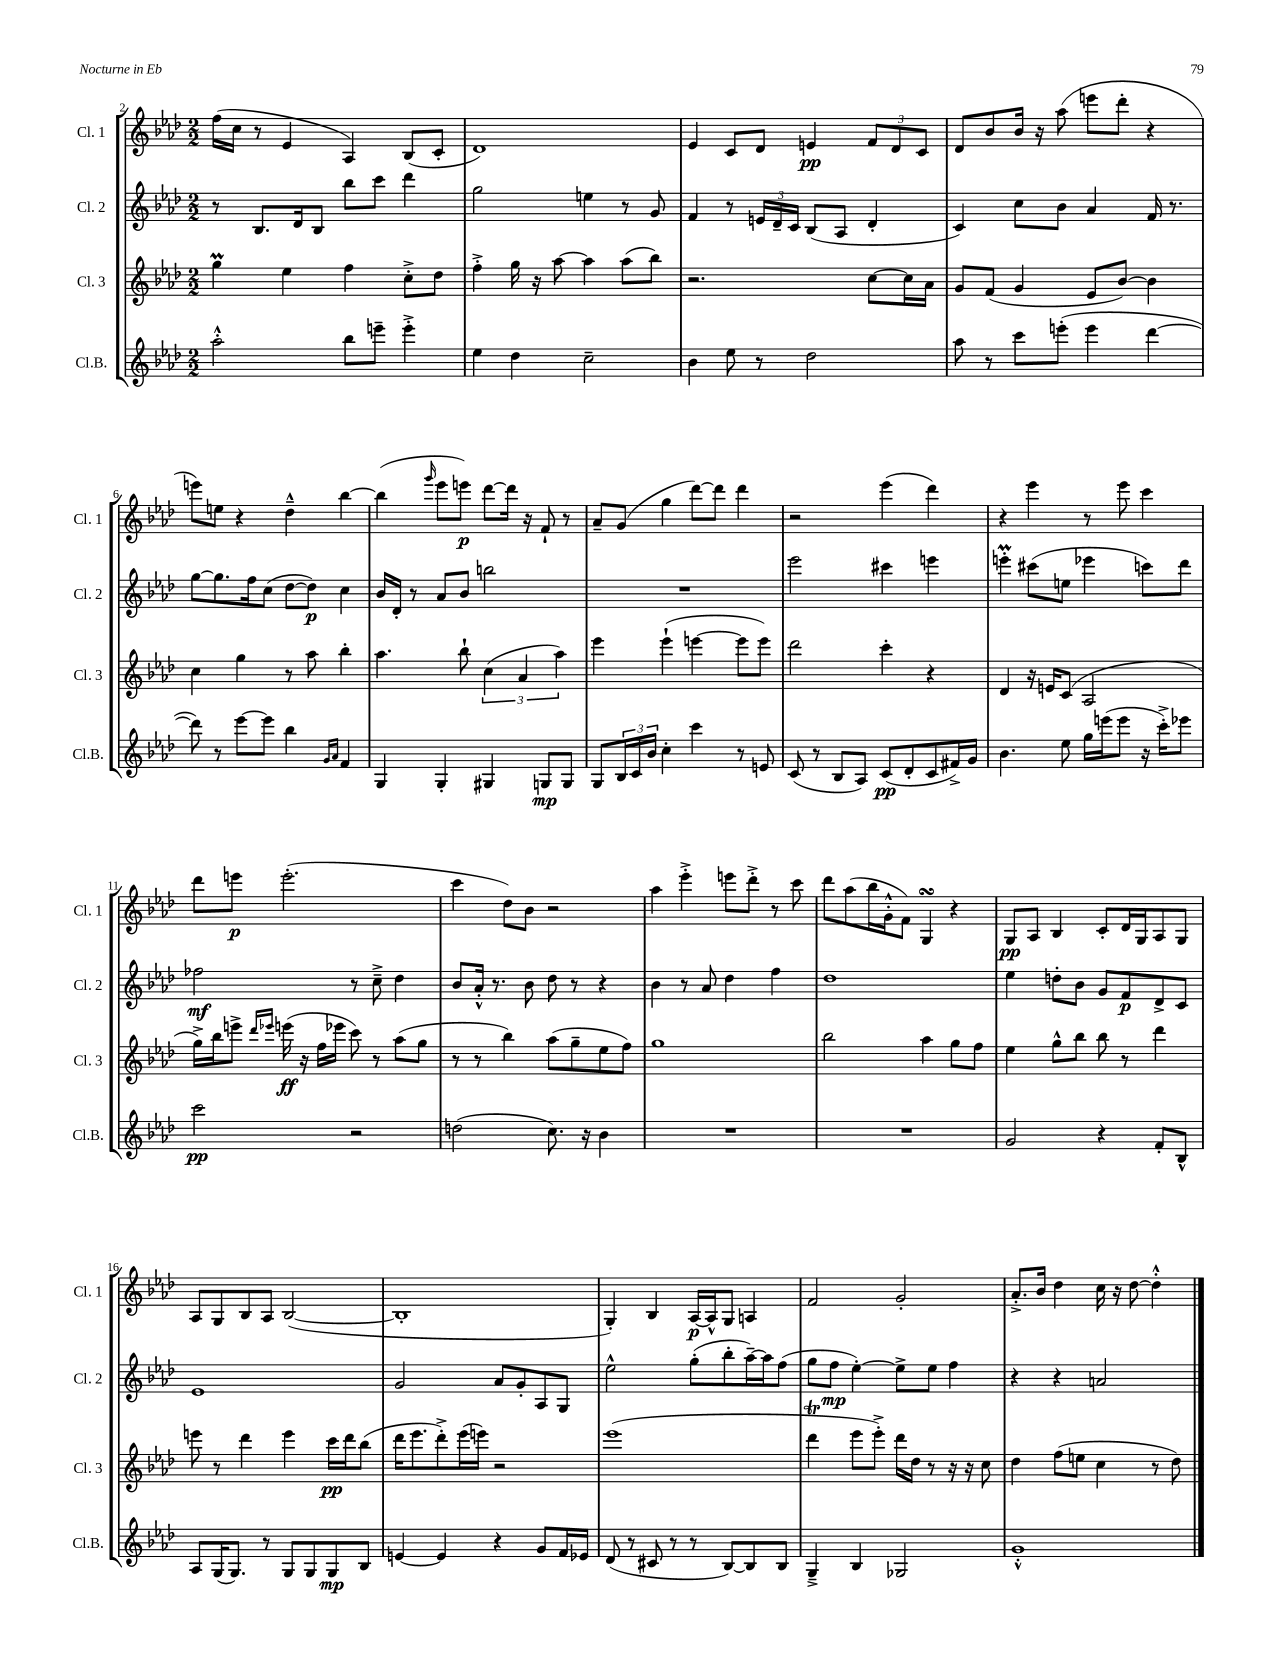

**kern	**kern	**kern	**kern
*staff4	*staff3	*staff2	*staff1
*clefG2	*clefG2	*clefG2	*clefG2
*k[b-e-a-d-]	*k[b-e-a-d-]	*k[b-e-a-d-]	*k[b-e-a-d-]
*M2/2	*M2/2	*M2/2	*M2/2
2aa-'^^	4gg	8r	(16ff
.	.	.	16cc
.	.	8.B-	8r
.	4ee-	.	4e-
.	.	16d-	.
.	.	8B-	.
8bb-	4ff	8bb-	4A-)
8eee~	.	8ccc	.
4eee'^	8cc'^	4ddd-	(8B-
.	8dd-	.	8c'
=	=	=	=
4ee-	4ff'^	2gg	1d-)
4dd-	16gg	.	.
.	16r	.	.
.	[8aa-	.	.
2cc~	4aa-]	4ee	.
.	(8aa-	8r	.
.	8bb-)	8g	.
=	=	=	=
4b-	2.r	4f	4e-
8ee-	.	8r	8c
8r	.	24e	8d-
.	.	24d-~	.
.	.	24c	.
2dd-	.	(8B-	4e
.	.	8A-	.
.	[8cc	4d-'	12f
.	.	.	12d-
.	16cc]	.	.
.	.	.	12c
.	16a-	.	.
=	=	=	=
8aa-	8g	4c)	8d-
8r	(8f	.	8b-
8ccc	4g	8cc	16b-
.	.	.	16r
(8eee'	.	8b-	(8aa-
4eee	8e-	4a-	8eee
.	[8b-)	.	8ddd-'
[4ddd-	4b-]	16f	4r
.	.	8.r	.
=	=	=	=
8ddd-])	4cc	[8gg	8eee)
8r	.	8.gg]	8ee
[8eee-	4gg	.	4r
.	.	16ff	.
8eee-]	.	(8cc	.
4bb-	8r	[8dd-	4dd-~^^
.	8aa-	8dd-])	.
16qqg	.	.	.
16qqa-	.	.	.
4f	4bb-'	4cc	[4bb-
=	=	=	=
4G	4.aa-	16b-	(4bb-]
.	.	16d-'	.
.	.	8r	.
.	.	.	16qqggg
4G'	.	8a-	8eee-
.	8bb-`	8b-	8eee)
4G#	(6cc	2bb	[8ddd-
.	.	.	16ddd-]
.	6a-	.	.
.	.	.	16r
8G	.	.	8f`
.	6aa-)	.	.
8G	.	.	8r
=	=	=	=
8G	4eee-	1r	8a-~
24B-	.	.	(8g
24c	.	.	.
24b-	.	.	.
4cc'	(4eee-`	.	4gg
4ccc	[4eee	.	[8ddd-)
.	.	.	8ddd-]
8r	8eee]	.	4ddd-
8e	8eee)	.	.
=	=	=	=
(8c	2ddd-	2eee-	2r
8r	.	.	.
8B-	.	.	.
8A-)	.	.	.
(8c	4ccc'	4ccc#	(4eee-
8d-'	.	.	.
8c	4r	4eee	4ddd-)
16f#^)	.	.	.
16g	.	.	.
=	=	=	=
4.b-	4d-	4eee'	4r
.	16r	(8ccc#	4eee-
.	16e	.	.
8ee-	(8c	8ee	.
16gg	2A-	4eee-	8r
(16eee	.	.	.
8eee	.	.	8eee-
16r	.	8ccc)	4ccc
16ccc'^)	.	.	.
8eee-	.	8ddd-	.
=	=	=	=
2ccc	16gg^)	2ff-	8ddd-
.	16bb-	.	.
.	8eee^	.	8eee
.	16qqddd-	.	.
.	16qqeee-	.	.
.	(16eee	.	(2.eee'
.	16r	.	.
.	16ff	.	.
.	16eee-	.	.
2r	8ccc)	8r	.
.	8r	8cc~^	.
.	(8aa-	4dd-	.
.	8gg	.	.
=	=	=	=
(2dd	8r	8b-	4ccc
.	8r	16a-'^^	.
.	.	8.r	.
.	4bb-)	.	8dd-)
.	.	8b-	8b-
8.cc)	(8aa-	8dd-	2r
.	8gg~	8r	.
16r	.	.	.
4b-	8ee-	4r	.
.	8ff)	.	.
=	=	=	=
1r	1gg	4b-	4aa-
.	.	8r	4eee-'^
.	.	8a-	.
.	.	4dd-	8eee
.	.	.	8ddd-'^
.	.	4ff	8r
.	.	.	8ccc
=	=	=	=
1r	2bb-	1dd-	8ddd-
.	.	.	(8aa-
.	.	.	16bb-
.	.	.	16g'^^
.	.	.	8f)
.	4aa-	.	4G
.	8gg	.	4r
.	8ff	.	.
=	=	=	=
2g	4ee-	4ee-	8G
.	.	.	8A-
.	8gg^^	8dd'	4B-
.	8bb-	8b-	.
4r	8bb-	8g	8c'
.	8r	8f	16d-
.	.	.	16G
8f'	4ddd-	8d-^	8A-
8B-^^	.	8c	8G
=	=	=	=
8A-	8eee	1e-	8A-
(16G	8r	.	8G
8.G)	.	.	.
.	4ddd-	.	8B-
8r	.	.	8A-
8G	4eee	.	([2B-
8G	.	.	.
8G	16ccc	.	.
.	16ddd-	.	.
8B-	(8bb-	.	.
=	=	=	=
[4e	16ddd-	2g	1B-']
.	8.eee-	.	.
4e]	8ddd-'^)	.	.
.	(16eee-	.	.
.	16eee)	.	.
4r	2r	8a-	.
.	.	8g'	.
8g	.	8A-	.
16f	.	8G	.
16e-	.	.	.
=	=	=	=
(8d-	(1eee-	2ee-^^	4G')
8r	.	.	.
8c#	.	.	4B-
8r	.	.	.
8r	.	(8gg'	[16A-
.	.	.	16A-^^]
[8B-)	.	8bb-'	8G
8B-]	.	[16aa-~)	4A
.	.	16aa-]	.
8B-	.	(8ff	.
=	=	=	=
4G~^	4ddd-	8gg	2f
.	.	8ff	.
4B-	8eee-	[4ee-')	.
.	8eee-'^)	.	.
2G-	16ddd-	8ee-^]	2g'
.	16dd-	.	.
.	8r	8ee-	.
.	16r	4ff	.
.	16r	.	.
.	8cc	.	.
=	=	=	=
1g'^^	4dd-	4r	8.a-'^
.	.	.	16b-
.	(8ff	4r	4dd-
.	8ee	.	.
.	4cc	2a	16cc
.	.	.	16r
.	.	.	[8dd-
.	8r	.	4dd-'^^]
.	8dd-)	.	.
==	==	==	==
*-	*-	*-	*-
